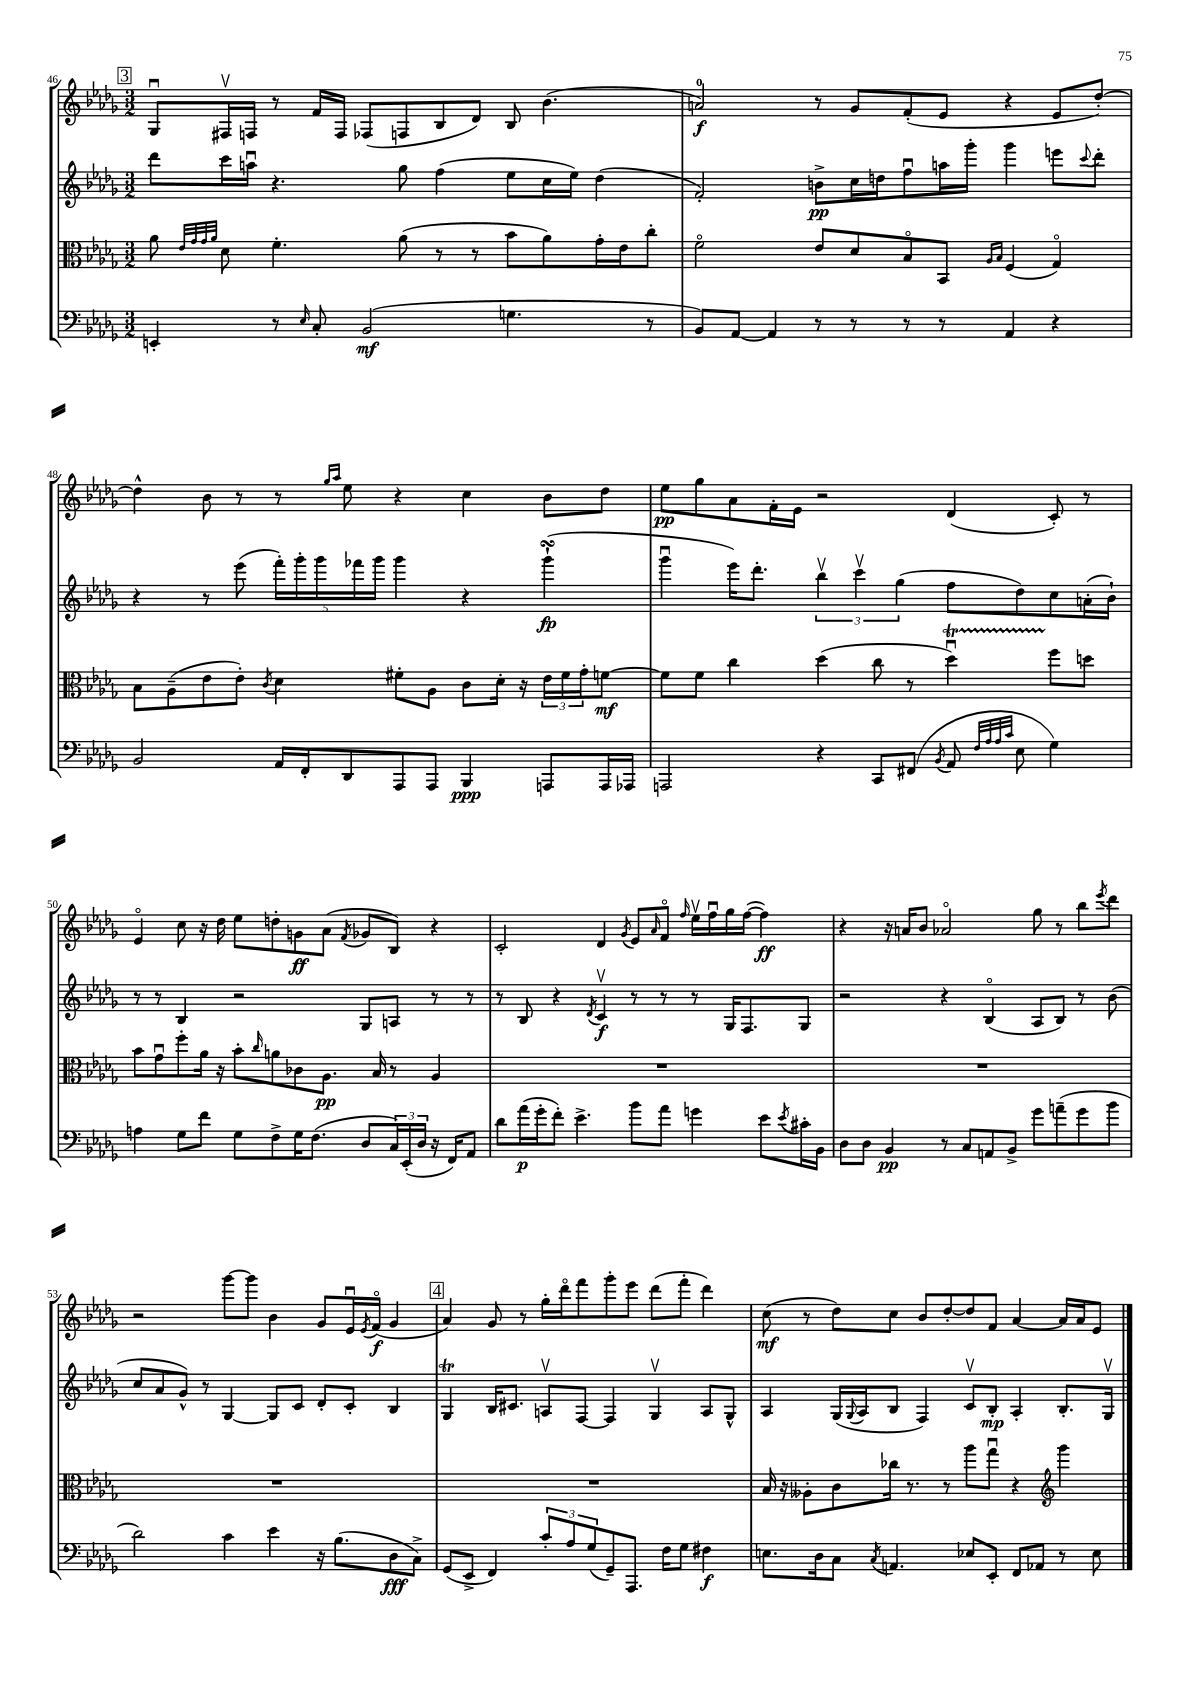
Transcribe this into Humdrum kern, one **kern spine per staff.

**kern	**kern	**kern	**kern
*staff4	*staff3	*staff2	*staff1
*clefF4	*clefC3	*clefG2	*clefG2
*k[b-e-a-d-g-]	*k[b-e-a-d-g-]	*k[b-e-a-d-g-]	*k[b-e-a-d-g-]
*M3/2	*M3/2	*M3/2	*M3/2
4EE'	8a-	8ddd-	8G-u
.	32qqe-	.	.
.	32qqg-	.	.
.	32qqg-	.	.
.	32qqa-	.	.
.	8d-	16ccc	16F#v
.	.	16aau	16F
8r	4.f'	4.r	8r
16qqE-	.	.	.
8C'	.	.	16f
.	.	.	16F
(2BB-	.	.	(8F-
.	(8a-	8gg-	8F
.	8r	(4ff	8B-
.	8r	.	8d-)
4.G	8b-	8ee-	8B-
.	8a-)	16cc	(4.b-
.	.	16ee-)	.
.	16g-'	(4dd-	.
.	16e-	.	.
8r	8cc'	.	.
=	=	=	=
8BB-)	2fo	2f')	2a)
[8AA-	.	.	.
4AA-]	.	.	.
8r	8e-	8b^	8r
8r	8d-	16cc	8g-
.	.	16dd	.
8r	8B-o	8ffu	(8f'
8r	8BB-	16aa	8e-
.	.	16ggg-'	.
.	16qqA-	.	.
.	16qqB-	.	.
4AA-	(4F	4ggg-	4r
4r	4G-o)	8eee	8e-
.	.	8qqccc	.
.	.	8ddd-'	[8dd-')
=	=	=	=
2BB-	8B-	4r	4dd-^^]
.	(8A-~	.	.
.	8e-	8r	8b-
.	8e-')	(8eee-	8r
.	8qc	.	.
16AA-	4d-	20fff')	8r
.	.	20ggg-'	.
16FF'	.	.	.
.	.	20ggg-	.
.	.	.	16qqgg-
.	.	.	16qqaa-
8DD-	.	.	8ee-
.	.	20fff-	.
.	.	20ggg-	.
8AAA-	8f#'	4ggg-	4r
8AAA-	8A-	.	.
4BBB-	8c	4r	4cc
.	16d-'	.	.
.	16r	.	.
8AAA	24e-	(4ggg-`	8b-
.	24f#	.	.
.	24g-'	.	.
16AAA	[8f	.	8dd-
16AAA-	.	.	.
=	=	=	=
2AAA	8f]	4ggg-u	8ee-
.	8f	.	8gg-
.	4cc	16eee-)	8a-
.	.	8.ddd-'	.
.	.	.	16f'
.	.	.	16e-
4r	(4dd-	6bb-v	2r
.	.	6cccv	.
8CC	8cc	.	.
.	.	(6gg-	.
(8FF#	8r	.	.
8qBB-	.	.	.
8AA-	4dd-u)	8ff	(4d-
32qqF	.	.	.
32qqA-	.	.	.
32qqA-	.	.	.
32qqc	.	.	.
8E-	.	8dd-)	.
4G-)	8ff	8cc	8c')
.	8dd	(16a'	8r
.	.	16b-`)	.
=	=	=	=
4A	8b-	8r	4e-o
.	8g-u	8r	.
8G-	8ff'	4B-	8cc
8f	16a-	.	16r
.	16r	.	16dd-
8G-	8b-'	2r	8ee-
.	16qqcc	.	.
8F^	8a	.	8dd'
16G-	8c-	.	8g
(8.F	.	.	.
.	8.A-	.	(8a-
.	.	.	8qf
8D-	.	8G-	8g-
.	16B-	.	.
24C)	8r	8A	8B-)
(24EE-'	.	.	.
24D-	.	.	.
16r	4A-	8r	4r
16FF)	.	.	.
8AA-	.	8r	.
=	=	=	=
8d-	1.r	8r	2c'
(16a-	.	8B-	.
16g-'	.	.	.
8f')	.	4r	.
4.e-^	.	.	.
.	.	8qd-	.
.	.	4cv	4d-
.	.	.	8qg-
8b-	.	8r	8e-
.	.	.	16qqa-
8a-	.	8r	8fo
.	.	.	16qqff
4g	.	8r	16ee-v
.	.	.	16ffu
.	.	16G-	16gg-
.	.	8.F	([16ff
8e-	.	.	4ff])
8qe-	.	.	.
16c#'	.	8G-	.
16BB-	.	.	.
=	=	=	=
8D-	1.r	2r	4r
8D-	.	.	.
4BB-	.	.	16r
.	.	.	16a
.	.	.	8b-
8r	.	4r	2a-o
8C	.	.	.
8AA	.	(4B-o	.
8BB-^	.	.	.
8g-	.	8A-	8gg-
(8a~	.	8B-)	8r
8g-	.	8r	8bb-
.	.	.	8qeee-
8b-	.	(8b-	8ddd-
=	=	=	=
2d-)	1.r	8cc	2r
.	.	8a-	.
.	.	8g-^^)	.
.	.	8r	.
4c	.	[4G-	[8ggg-
.	.	.	8ggg-]
4e-	.	8G-]	4b-
.	.	8c	.
16r	.	8d-'	8g-
(8.B-	.	.	.
.	.	8c'	16e-u
.	.	.	8qe-
.	.	.	(16fo
8D-	.	4B-	4g-
8C^)	.	.	.
=	=	=	=
(8GG-	1.r	4G-	4a-)
8EE-^	.	.	.
4FF)	.	16B-	8g-
.	.	8.c#	.
.	.	.	8r
12c'	.	8Av	16gg-'
.	.	.	16ddd-o
12A-	.	.	.
.	.	[8F	8fff
(12G-	.	.	.
8GG-~)	.	4F]	8ggg-'
8.AAA-	.	.	8eee-
.	.	4G-v	(8ddd-
16F	.	.	.
8G-	.	.	8fff'
4F#	.	8A	4ddd-)
.	.	8G-^^	.
=	=	=	=
8.E	16B-	4A-	(8cc
.	16r	.	.
.	8A--'	.	8r
16D-	.	.	.
8C	8c	(16G-	8dd-)
.	.	8qqG-	.
.	.	16A-	.
8qC	.	.	.
4.AA	16cc-	8B-	8cc
.	8.r	.	.
.	.	4F)	8b-
.	8r	.	[8dd-'
8E-	8aa-	8cv	8dd-]
8EE-'	8gg-u	8B-'	8f
8FF	4r	4A-'	[4a-
8AA-	.	.	.
*	*clefG2	*	*
8r	4ggg-	8.B-'	16a-]
.	.	.	16a-
8E-	.	.	8e-
.	.	16G-v	.
==	==	==	==
*-	*-	*-	*-
